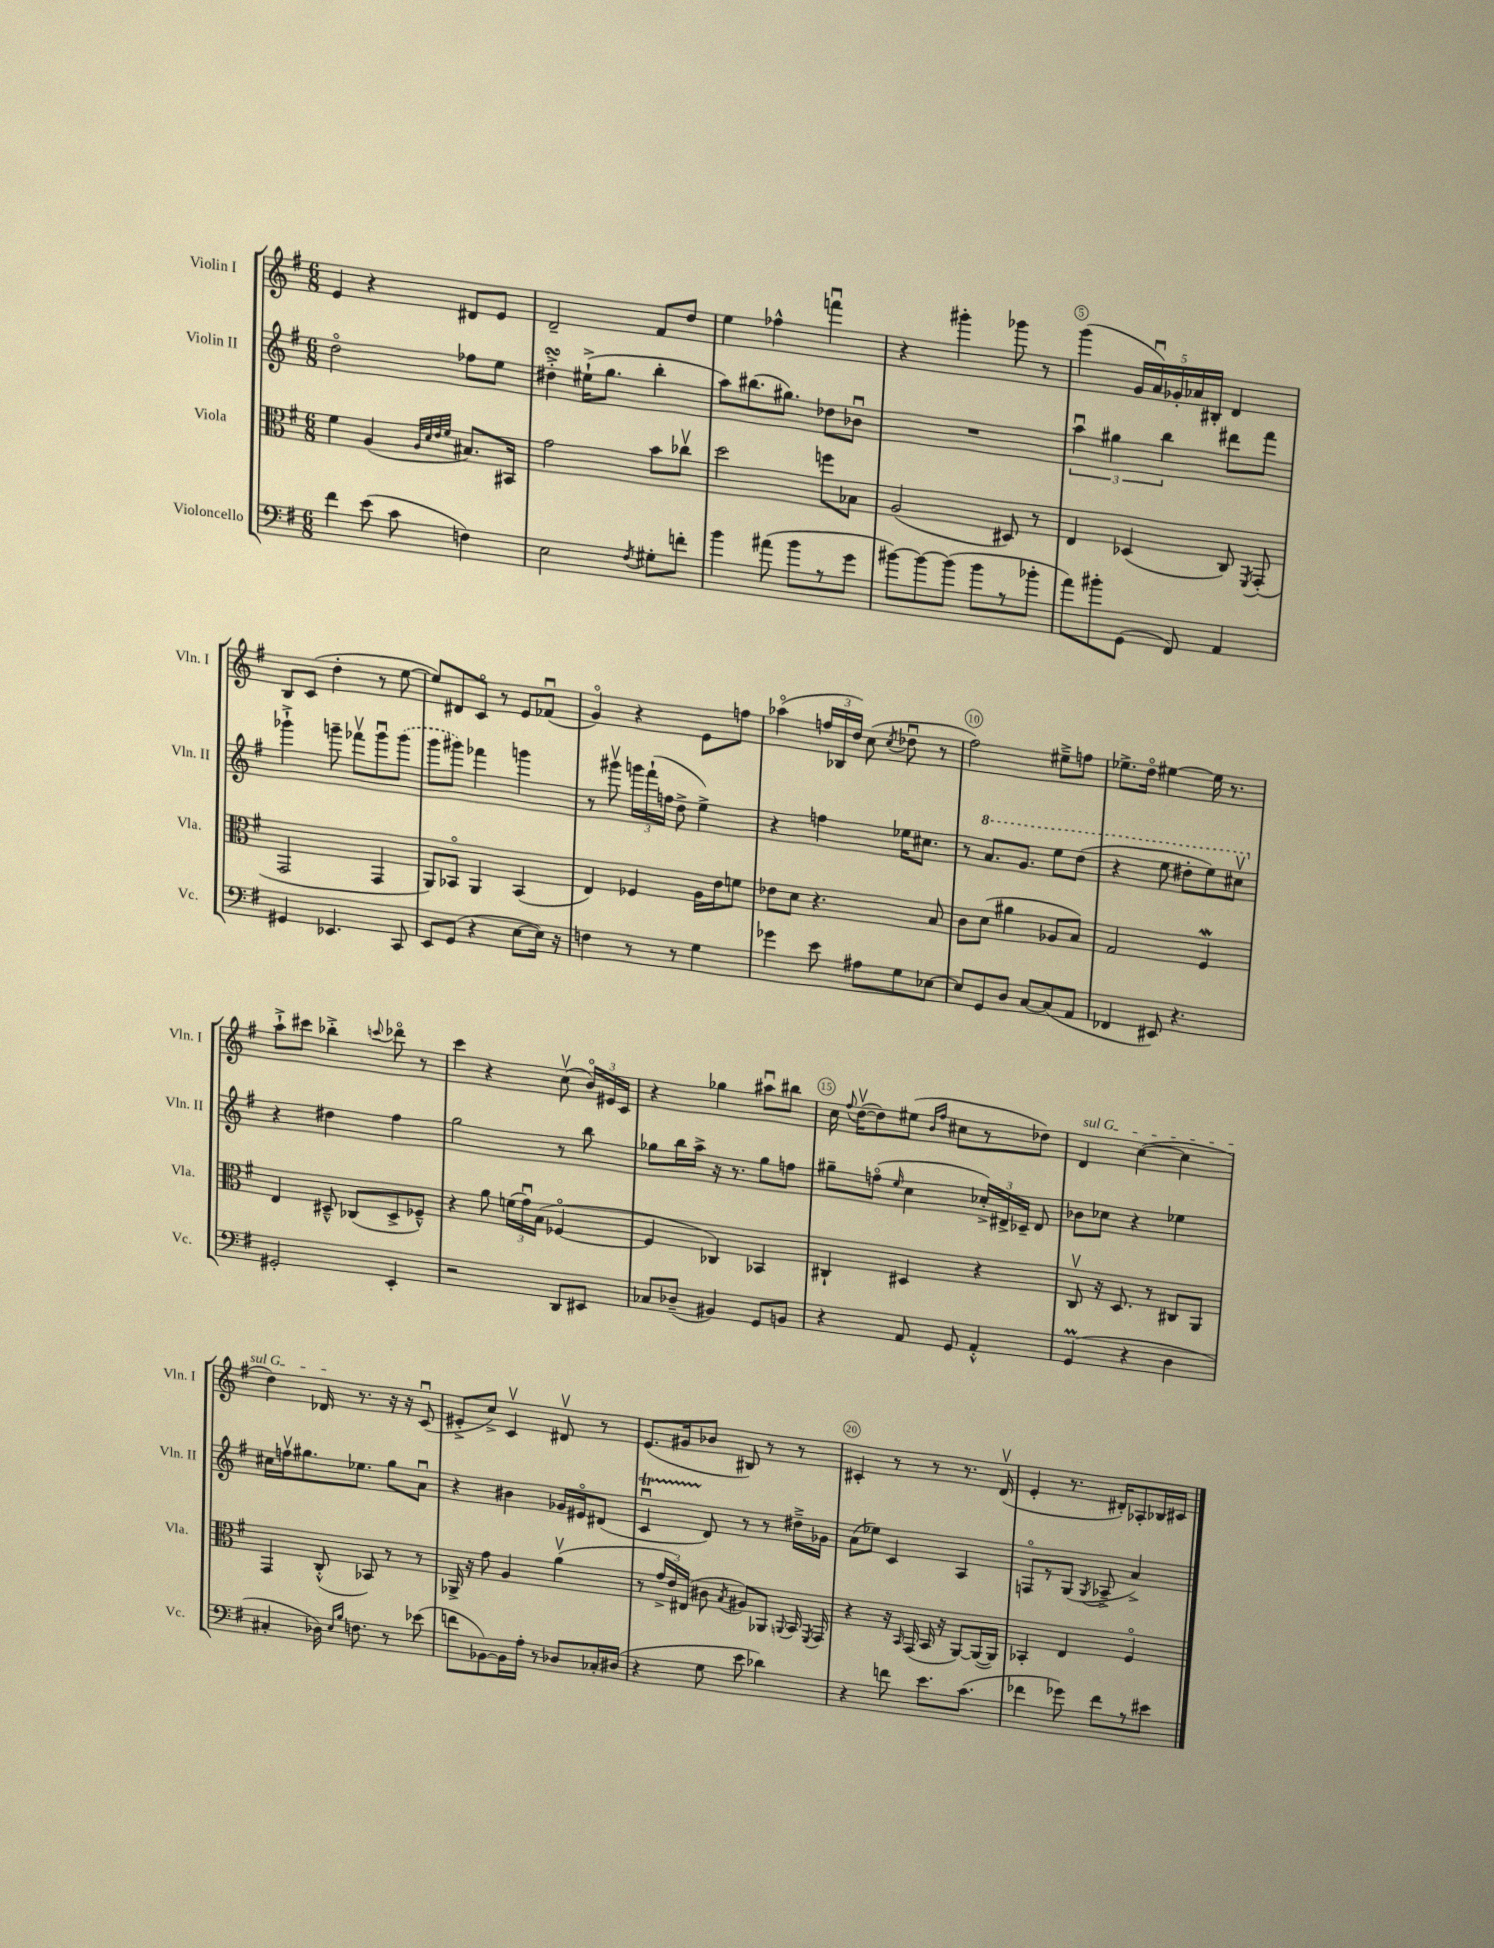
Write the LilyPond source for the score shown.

<<
\new StaffGroup <<
\new Staff = "s0" \with { instrumentName = "Violin I" shortInstrumentName = "Vln. I" } {
    \clef treble \key g \major \numericTimeSignature \time 6/8
    \autoBeamOff e'4 r4 dis'8[ e'8] |
    d'2-- fis'8[ d''8] |
    e''4 fes''4-^ f'''4\downbow |
    r4 gis'''4-. ges'''8 r8 |
    g'''4( \tuplet 5/4 { g'16[ a'16\downbow) ges'16-. aes'16 bis16]-. } d'4 |
    b8[ c'8]( d''4-. r8 e''8~ |
    e''8[) dis'8 c'8]\flageolet r8 e'8[ fes'8]\downbow( |
    g'4\flageolet) r4 e'8[ f''8] |
    aes''4\flageolet( \tuplet 3/2 { f''16[ bes16 d''16]) } c''8( \acciaccatura { c''8 } des''8\downbow r8 |
    fis''2) eis''8[---> f''8] |
    ees''8.[-> d''16]\flageolet eis''4~ eis''16 r8. |
    a''8[-!-> cis'''8] bes''4-.-> \appoggiatura { c'''8 } des'''8\flageolet r8 |
    c'''4 r4 c''8\upbow( \tuplet 3/2 { b'16[\flageolet) eis'16 c'16] } |
    r4 ges''4 ais''8[\downbow bis''8] |
    c''16 \appoggiatura { fis''8 } d''16[~\upbow( d''8) eis''8]( \grace { b'16[ fis''16] } cis''8[ r8 des''8]) |
    \once \override TextSpanner.bound-details.left.text = \markup { \italic "sul G" } d'4\startTextSpan c''4~( c''4 |
    d''4) des'16\stopTextSpan r8. r16 r16 c'8\downbow( |
    eis'8[-.-> c''8]->) c'4\upbow dis'8\upbow r8 |
    e'8.[( gis'16 bes'8] bis8) r8 r8 |
    cis'4-. r8 r8 r8. d'16\upbow( |
    e'4-. r8. dis'16[-.) aes8-. bes16 cis'16] \bar "|." |
}
\new Staff = "s1" \with { instrumentName = "Violin II" shortInstrumentName = "Vln. II" } {
    \clef treble \key g \major \numericTimeSignature \time 6/8
    \autoBeamOff d''2\flageolet fes''8[ e''8] |
    dis''4-.->\turn eis''16[-!->( g''8.] b''4-. |
    a''8[) bis''8.( gis''8.]) des''8[ bes'8]\downbow |
    R2. |
    \tuplet 3/2 { a''4\downbow gis''4 b''4 } dis'''8[ fis'''8] |
    ges'''4-!-> g'''8-- fes'''8[\upbow g'''8\downbow \once \slurDashed g'''8]( |
    g'''8[ gis'''8]) fes'''4 g'''4 |
    r8 gis'''8\upbow \tuplet 3/2 { g'''16[ fis'''16-!( f''16] } d''8-> e''4->) |
    r4 f''4 ees''16[ cis''8.] |
    r8 \ottava #1 a''8.[ g''8.] e'''8[ d'''8]( |
    r4 e'''8 dis'''8[-. e'''8) cis'''8]\upbow \ottava #0 |
    r4 dis''4 fis''4 |
    g''2 r8 b''8 |
    ges''8[ b''16 a''16]-> r16 r8. ges''8[ f''8] |
    gis''8[-- f''8]\flageolet( \grace { e''16 } c''4 \tuplet 3/2 { ces''16[-.->) dis'16-> ces'16]-- } dis'8 |
    bes'8[ ces''8] r4 ees''4 |
    cis''16[ f''16\upbow gis''8. ees''8.] gis''8[ a'8]\downbow |
    r4 bis'4 ges'16[ eis'16\flageolet dis'8]( |
    c'4\downbow\startTrillSpan d'8\stopTrillSpan) r8 r8 dis''16[---> ges'16] |
    a'8[( ees''8]) c'4 a4 |
    f8[\flageolet r8 g8]( \acciaccatura { g8 } aes8---> a'4->) \bar "|." |
}
\new Staff = "s2" \with { instrumentName = "Viola" shortInstrumentName = "Vla." } {
    \clef alto \key g \major \numericTimeSignature \time 6/8
    \autoBeamOff fis'4 a4( \grace { a32[ d'32 e'32 fis'32] } bis8.[) bis,16] |
    g'2 b'8[ ces''8]\upbow |
    d''2 f''8[ bes8] |
    a2( dis8) r8 |
    e4 des4( c8) \acciaccatura { fis,8 } g,8-.( |
    g,2 g,4 |
    a,8[) bes,8]\flageolet a,4 bes,4( |
    e4) fes4 a16[ e'16 f'8] |
    ees'8[ d'8] r4. b8 |
    c'8[ d'8]( ais'4 aes8[ b8]) |
    g2 fis4\mordent |
    e4 dis8---^ ces8[( dis8-> fes8]---^) |
    r4 a'8 \tuplet 3/2 { f'16[( g'16\downbow) b16]( } fes4~\flageolet |
    fes4 ces4) bes,4 |
    cis4-! dis4 r4 |
    c8\upbow r16 d8. r8 cis8[ a,8] |
    g,4 c8-.-^( bes,8) r8 r8 |
    aes,16-> r16 g'8 a4 a'4\upbow( |
    r8 \tuplet 3/2 { g'16[-> e'16) eis16]( } cis'8 \acciaccatura { b8 } ais8[) aes,8] \appoggiatura { a,8 } b,16 \acciaccatura { fis,8 } g,16 |
    r4 r16 \grace { b,16 } g,16( b,16 r16 a,8[~) a,16~( a,16]) |
    bes,4-. e4 fis4\flageolet \bar "|." |
}
\new Staff = "s3" \with { instrumentName = "Violoncello" shortInstrumentName = "Vc." } {
    \clef bass \key g \major \numericTimeSignature \time 6/8
    \autoBeamOff fis'4 e'8( c'8 f4) |
    e2 \acciaccatura { fis8 } gis8[-. f'8]-. |
    b'4 ais'8( b'8[ r8 g'8] |
    bis'8[~) bis'8~ bis'8]( bis'8[ r8 bes'8]-. |
    a'8[) bis'8-. g,8]( fis,8) a,4 |
    gis,4 ees,4. c,8 |
    e,8[ g,8]( r4 e8[~ e16]) r16 |
    f4 r8 r8 g4 |
    ges'4 e'8 ais8[ g8 ees8]~ |
    ees8[ g,8 d8] c8[~ c8( a,8] |
    fes,4 eis,8) r4. |
    gis,2-. e,4-. |
    r2 d,8[ eis,8] |
    ces8[ des8]--( bis,4) g,8[ b,8] |
    r4 a,8 g,8 a,4-.-^ |
    g,4\prall( r4 d4 |
    cis4-. des16) \grace { e16[ b16] } f8. r8 ees'8( |
    f'8[ bes,8~) bes,16 a16]-. r8 des8[ ces16-. dis16]( |
    r4 g8 e'8 des'4) |
    r4 f'8 e'8.[ c'8.]( |
    fes'4 ges'8) fes'8[ r8 eis'8] \bar "|." |
}
>>
>>
\layout { \context { \Score \override BarNumber.break-visibility = ##(#f #t #t) barNumberVisibility = #(every-nth-bar-number-visible 5) \override BarNumber.stencil = #(make-stencil-circler 0.1 0.3 ly:text-interface::print) } }
